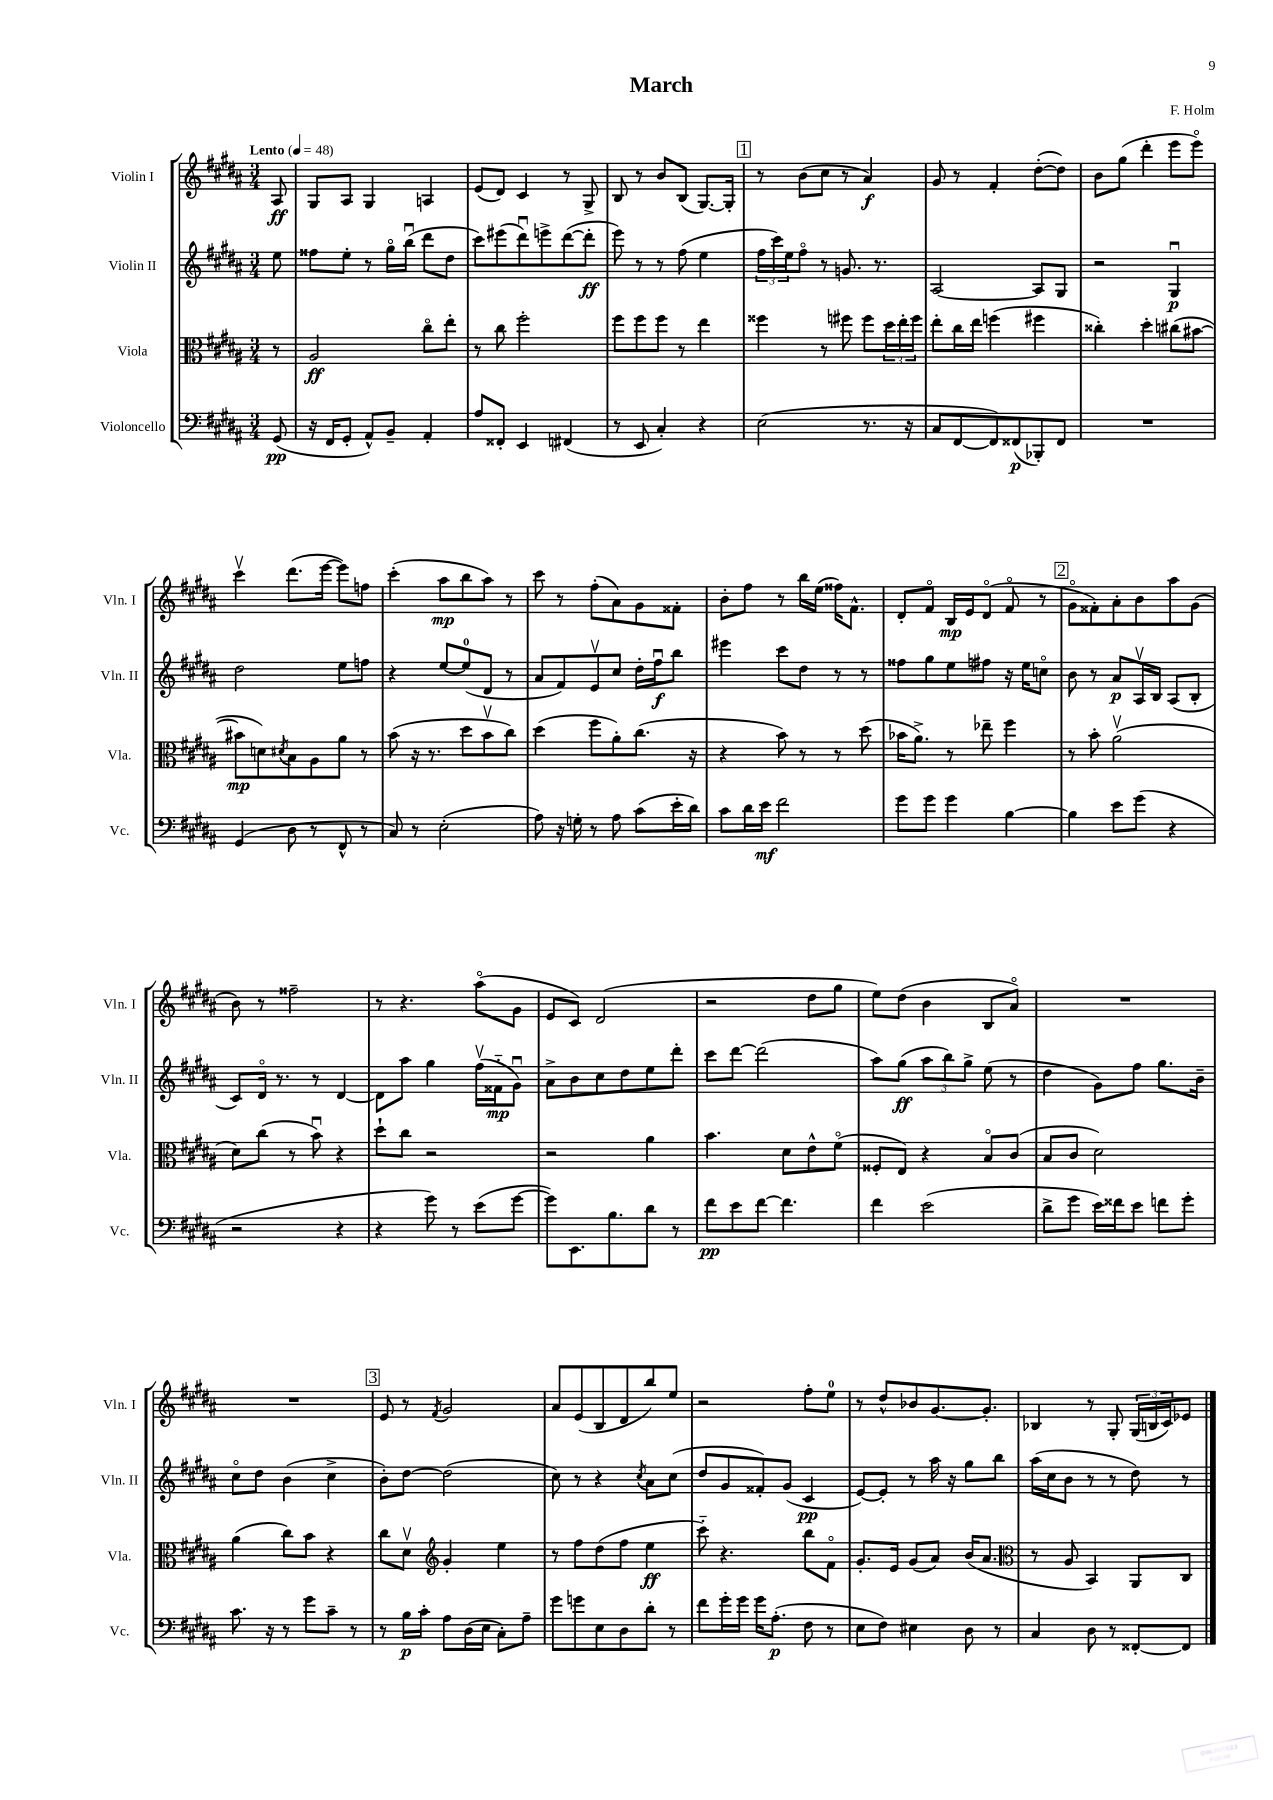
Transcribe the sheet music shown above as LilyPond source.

\header { title = "March" composer = "F. Holm" }
<<
\new StaffGroup <<
\new Staff = "s0" \with { instrumentName = "Violin I" shortInstrumentName = "Vln. I" } {
    \clef treble \key b \major \numericTimeSignature \time 3/4 \partial 8 \tempo "Lento" 4 = 48
    ais8\ff |
    gis8 ais8 gis4 a4 |
    e'8( dis'8) cis'4 r8 gis8-> |
    b8 r8 b'8 b8( gis8.~) gis16-. |
    \mark \markup { \box "1" } r8 b'8( cis''8 r8 ais'4\f) |
    gis'8 r8 fis'4-. dis''8~-.( dis''8) |
    b'8 gis''8( dis'''4-. e'''8 e'''8\flageolet) |
    cis'''4\upbow dis'''8.( e'''16~ e'''8) f''8 |
    cis'''4-.( ais''8\mp b''8 ais''8) r8 |
    cis'''8 r8 fis''8-.( ais'8) gis'8 fisis'8-. |
    b'8-. fis''8 r8 b''16 e''16( fisis''16) fis'8.-^ |
    dis'8-. fis'8\flageolet b16\mp e'16 dis'8\flageolet( fis'8\flageolet r8 |
    \mark \markup { \box "2" } gis'8\flageolet fisis'8-.) ais'8-. b'8 ais''8 gis'8( |
    b'8) r8 fisis''2-- |
    r8 r4. ais''8\flageolet( gis'8 |
    e'8 cis'8) dis'2( |
    r2 dis''8 gis''8 |
    e''8) dis''8( b'4 b8 ais'8\flageolet) |
    R2. |
    R2. |
    \mark \markup { \box "3" } e'8 r8 \acciaccatura { fis'8 } gis'2 |
    ais'8 e'8( b8 dis'8 b''8) e''8 |
    r2 fis''8-. e''8-0 |
    r8 dis''8-^ bes'8 gis'8.~ gis'8.-. |
    bes4 r8 gis8-. \tuplet 3/2 { gis16( b16 cis'16) } ees'8 \bar "|." |
}
\new Staff = "s1" \with { instrumentName = "Violin II" shortInstrumentName = "Vln. II" } {
    \clef treble \key b \major \numericTimeSignature \time 3/4 \partial 8
    e''8 |
    fisis''8 e''8-. r8 gis''16\flageolet b''16\downbow( dis'''8 dis''8 |
    cis'''8) eis'''8( dis'''8\downbow) e'''8-> dis'''8~( dis'''8-.\ff |
    e'''8) r8 r8 fis''8( e''4 |
    \mark \markup { \box "1" } \tuplet 3/2 { fis''16 cis'''16) e''16 } fis''8\flageolet r8 g'8. r8. |
    ais2~ ais8 gis8 |
    r2 gis4\downbow\p |
    dis''2 e''8 f''8 |
    r4 e''8~ e''8-0( dis'8 r8 |
    ais'8 fis'8) e'8\upbow cis''8 dis''16-. fis''16\downbow\f b''8 |
    eis'''4 cis'''8 dis''8 r8 r8 |
    fisis''8 gis''8 e''8 fis''8 r16 e''16 c''8\flageolet |
    \mark \markup { \box "2" } b'8 r8 ais'8\p ais16\upbow b16 ais8( b8-. |
    cis'8) dis'16\flageolet r8. r8 dis'4~ |
    dis'8 ais''8 gis''4 fis''16\upbow( fisis'16-_\mp gis'8\downbow) |
    ais'8-> b'8 cis''8 dis''8 e''8 dis'''8-. |
    cis'''8 dis'''8~ dis'''2( |
    ais''8) gis''8\ff( \tuplet 3/2 { ais''8 b''8) gis''8-> } e''8( r8 |
    dis''4 gis'8) fis''8 gis''8. b'16-- |
    cis''8\flageolet dis''8 b'4( cis''4-> |
    \mark \markup { \box "3" } b'8-.) dis''8~ dis''2( |
    cis''8) r8 r4 \acciaccatura { cis''8 } ais'8 cis''8( |
    dis''8 gis'8 fisis'8-.) gis'8( cis'4\pp |
    e'8~) e'8-. r8 ais''16 r16 gis''8 b''8 |
    ais''16( cis''16 b'8 r8 r8 dis''8) r8 \bar "|." |
}
\new Staff = "s2" \with { instrumentName = "Viola" shortInstrumentName = "Vla." } {
    \clef alto \key b \major \numericTimeSignature \time 3/4 \partial 8
    r8 |
    ais2\ff cis''8\flageolet e''8-. |
    r8 cis''8 fis''2-. |
    fis''8 fis''8 fis''8 r8 e''4 |
    \mark \markup { \box "1" } fisis''4 r8 fis''8 fis''8 \tuplet 3/2 { dis''16 e''16-. fis''16 } |
    e''8-. cis''16 e''16 f''4( fis''4 |
    cisis''4-.) dis''4-. cis''8( bis'8~ |
    bis'8\mp d'8) \acciaccatura { dis'8 } b8 ais8 ais'8 r8 |
    b'8( r16 r8. dis''8 b'8\upbow cis''8) |
    dis''4( fis''8 ais'8-.) cis''8.( r16 |
    r4 b'8) r8 r8 dis''8( |
    bes'16 ais'8.->) r8 ees''8-- fis''4 |
    \mark \markup { \box "2" } r8 b'8-. ais'2\upbow( |
    dis'8) cis''8( r8 b'8\downbow) r4 |
    dis''8-! cis''8 r2 |
    r2 ais'4 |
    b'4. dis'8 e'8-^ fis'8\flageolet( |
    fisis8-. e8) r4 b8\flageolet cis'8( |
    b8 cis'8 dis'2) |
    ais'4( cis''8) b'8 r4 |
    \mark \markup { \box "3" } cis''8 dis'8\upbow \clef treble gis'4-. e''4 |
    r8 fis''8 dis''8( fis''8 e''4\ff |
    cis'''8-_) r4. b''8 fis'8\flageolet |
    gis'8.-. e'16 gis'8( ais'8) b'16( ais'8. |
    \clef alto r8 ais8 b,4) ais,8 cis8 \bar "|." |
}
\new Staff = "s3" \with { instrumentName = "Violoncello" shortInstrumentName = "Vc." } {
    \clef bass \key b \major \numericTimeSignature \time 3/4 \partial 8
    gis,8\pp( |
    r16 fis,16 gis,8-. ais,8-^) b,8-- ais,4-. |
    ais8 fisis,8-. e,4 fis,4( |
    r8 e,8 cis4-.) r4 |
    \mark \markup { \box "1" } e2( r8. r16 |
    cis8 fis,8~ fis,8) fisis,8\p( bes,,8-.) fisis,8 |
    R2. |
    gis,4( dis8 r8 fis,8-^ r8 |
    cis8) r8 e2-.( |
    ais8) r16 g16-. r8 ais8 cis'8( e'16-. dis'16) |
    cis'8 dis'16 e'16\mf fis'2 |
    gis'8 gis'8 gis'4 b4~ |
    \mark \markup { \box "2" } b4 e'8 gis'8( r4 |
    r2 r4 |
    r4 gis'8) r8 e'8( gis'8~ |
    gis'8) e,8. b8. dis'8 r8 |
    fis'8\pp e'8 fis'8~ fis'4. |
    fis'4 e'2( |
    dis'8-> gis'8 e'16) fisis'16 e'8 f'8 gis'8-. |
    cis'8. r16 r8 gis'8 cis'8-- r8 |
    \mark \markup { \box "3" } r8 b16\p cis'16-. ais8 dis16( e16 cis8-.) ais8-- |
    gis'8 g'8 e8 dis8 dis'8-. r8 |
    fis'8 gis'16-. gis'16 gis'16 ais8.-.\p( fis8 r8 |
    e8 fis8) eis4 dis8 r8 |
    cis4 dis8 r8 fisis,8~-. fisis,8 \bar "|." |
}
>>
>>
\layout { \context { \Score \remove "Bar_number_engraver" } }
